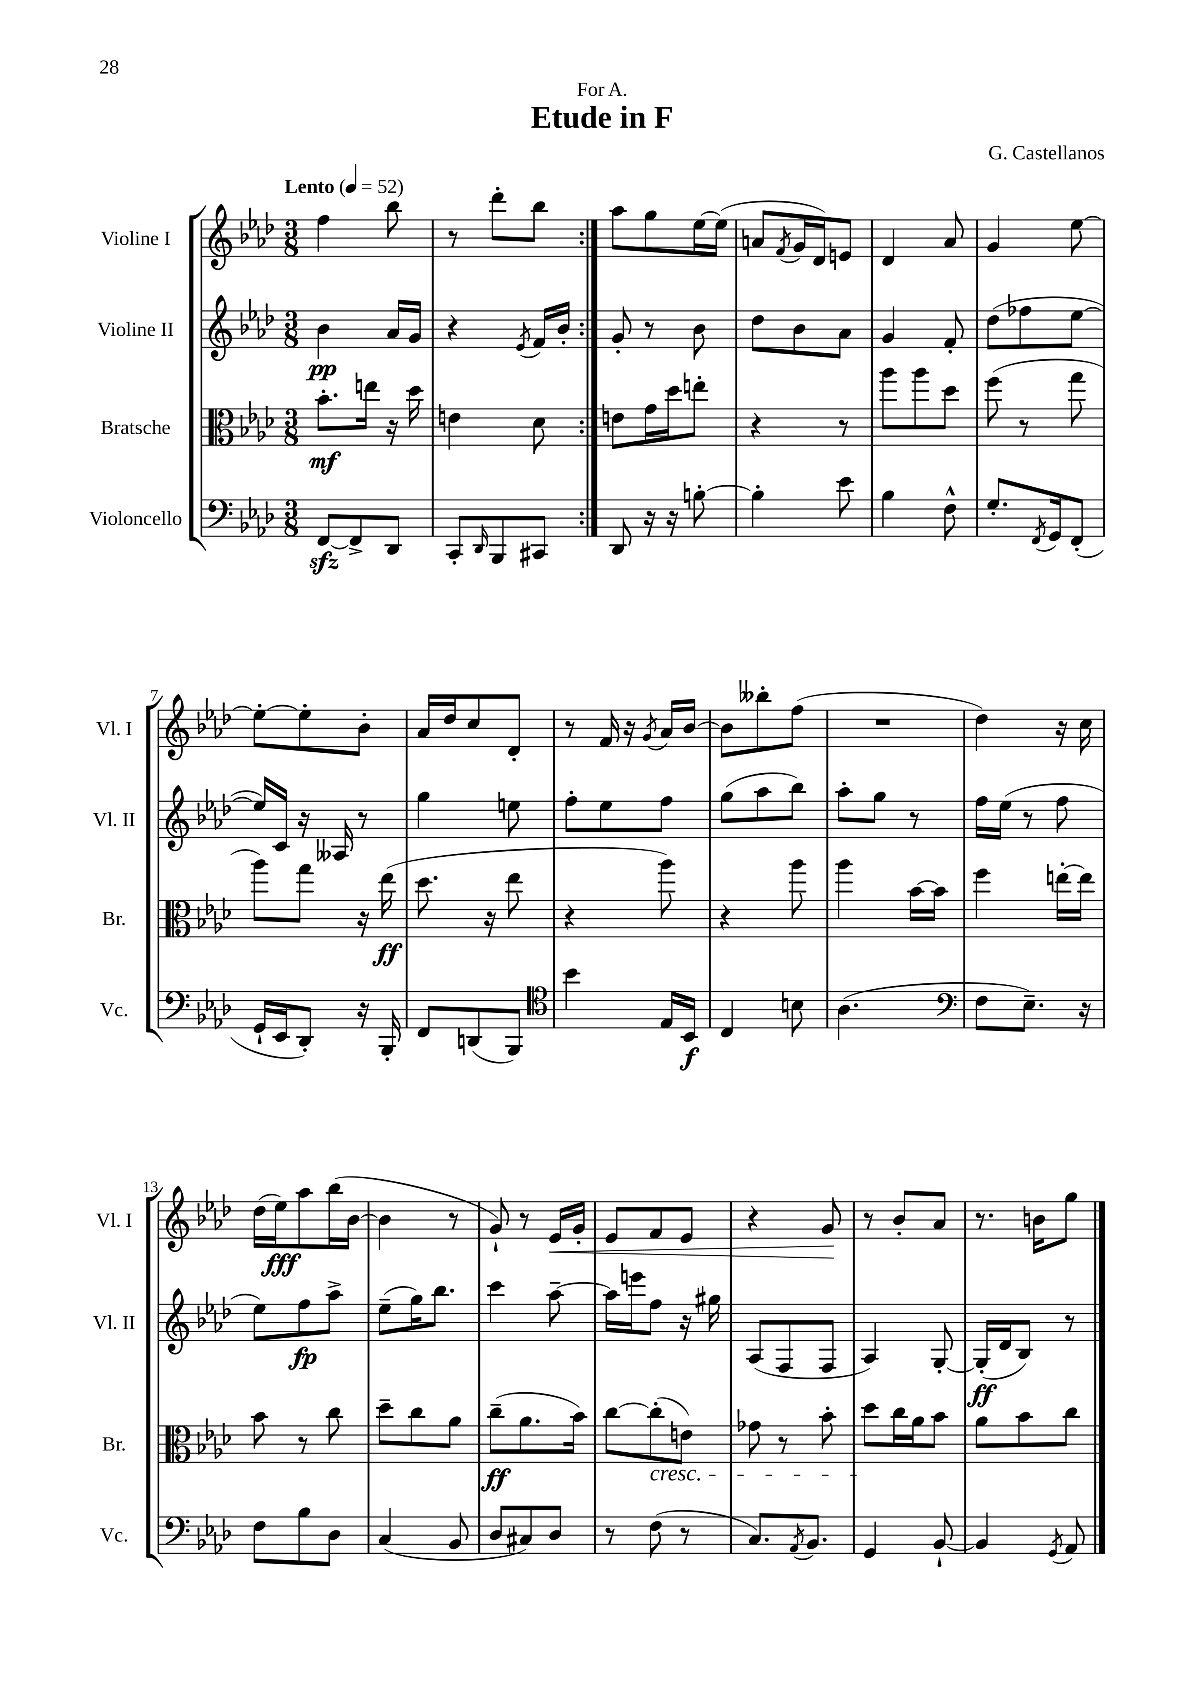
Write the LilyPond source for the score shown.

\header { title = "Etude in F" composer = "G. Castellanos" dedication = "For A." }
<<
\new StaffGroup <<
\new Staff = "s0" \with { instrumentName = "Violine I" shortInstrumentName = "Vl. I" } {
    \clef treble \key aes \major \numericTimeSignature \time 3/8 \tempo "Lento" 4 = 52
    \repeat volta 2 { f''4 bes''8 |
    r8 des'''8-. bes''8 | }
    aes''8 g''8 ees''16~ ees''16( |
    a'8 \acciaccatura { f'8 } g'16 des'16) e'8 |
    des'4 aes'8 |
    g'4 ees''8~ |
    ees''8~-. ees''8-. bes'8-. |
    aes'16 des''16 c''8 des'8-. |
    r8 f'16 r16 \acciaccatura { g'8 } aes'16 bes'16~ |
    bes'8 beses''8-. f''8( |
    R4. |
    des''4) r16 c''16 |
    des''16( ees''16\fff) aes''8 bes''16( bes'16~ |
    bes'4 r8 |
    g'8-!) r8 ees'16\< g'16-. |
    ees'8 f'8 ees'8 |
    r4 g'8\! |
    r8 bes'8-. aes'8 |
    r8. b'16 g''8 \bar "|." |
}
\new Staff = "s1" \with { instrumentName = "Violine II" shortInstrumentName = "Vl. II" } {
    \clef treble \key aes \major \numericTimeSignature \time 3/8
    \repeat volta 2 { bes'4\pp aes'16 g'16 |
    r4 \acciaccatura { ees'8 } f'16 bes'16-. | }
    g'8-. r8 bes'8 |
    des''8 bes'8 aes'8 |
    g'4 f'8-. |
    des''8( fes''8 ees''8~ |
    ees''16) c'16 r16 aeses16 r8 |
    g''4 e''8 |
    f''8-. ees''8 f''8 |
    g''8( aes''8 bes''8) |
    aes''8-. g''8 r8 |
    f''16 ees''16( r8 f''8 |
    ees''8) f''8\fp aes''8-> |
    ees''8--( g''16) bes''8. |
    c'''4 aes''8~-- |
    aes''16 e'''16 f''8 r16 gis''16 |
    aes8( f8 f8 |
    aes4) g8~-. |
    g16-.\ff( des'16 bes8) r8 \bar "|." |
}
\new Staff = "s2" \with { instrumentName = "Bratsche" shortInstrumentName = "Br." } {
    \clef alto \key aes \major \numericTimeSignature \time 3/8
    \repeat volta 2 { bes'8.-.\mf e''16 r16 des''16 |
    e'4 des'8 | }
    e'8 g'16 des''16 e''8-. |
    r4 r8 |
    aes''8 aes''8 des''8 |
    f''8( r8 g''8 |
    aes''8) g''8 r16 ees''16\ff( |
    des''8. r16 ees''8 |
    r4 aes''8) |
    r4 aes''8 |
    aes''4 bes'16~ bes'16 |
    f''4 e''16~-. e''16 |
    bes'8 r8 c''8 |
    des''8-- c''8 aes'8 |
    c''8--\ff( aes'8. bes'16) |
    c''8~ c''8-.\cresc( e'8) |
    ges'8 r8 bes'8-. |
    des''8\! c''16 aes'16 bes'8 |
    aes'8 bes'8 c''8 \bar "|." |
}
\new Staff = "s3" \with { instrumentName = "Violoncello" shortInstrumentName = "Vc." } {
    \clef bass \key aes \major \numericTimeSignature \time 3/8
    \repeat volta 2 { f,8~\sfz f,8-> des,8 |
    c,8-. \grace { des,16 } bes,,8 cis,8 | }
    des,8 r16 r16 b8~-. |
    b4-. ees'8 |
    bes4 f8-^ |
    g8.-. \acciaccatura { f,8 } g,16 f,8-.( |
    g,16-! ees,16 des,8-.) r16 bes,,16-. |
    f,8 d,8( bes,,8) |
    \clef tenor bes'4 ees16 bes,16\f |
    c4 b8 |
    aes4.( |
    \clef bass f8 ees8.--) r16 |
    f8 bes8 des8 |
    c4( bes,8 |
    des8 cis8) des8 |
    r8 f8( r8 |
    c8.) \acciaccatura { aes,8 } bes,8. |
    g,4 bes,8~-! |
    bes,4 \acciaccatura { g,8 } aes,8 \bar "|." |
}
>>
>>
